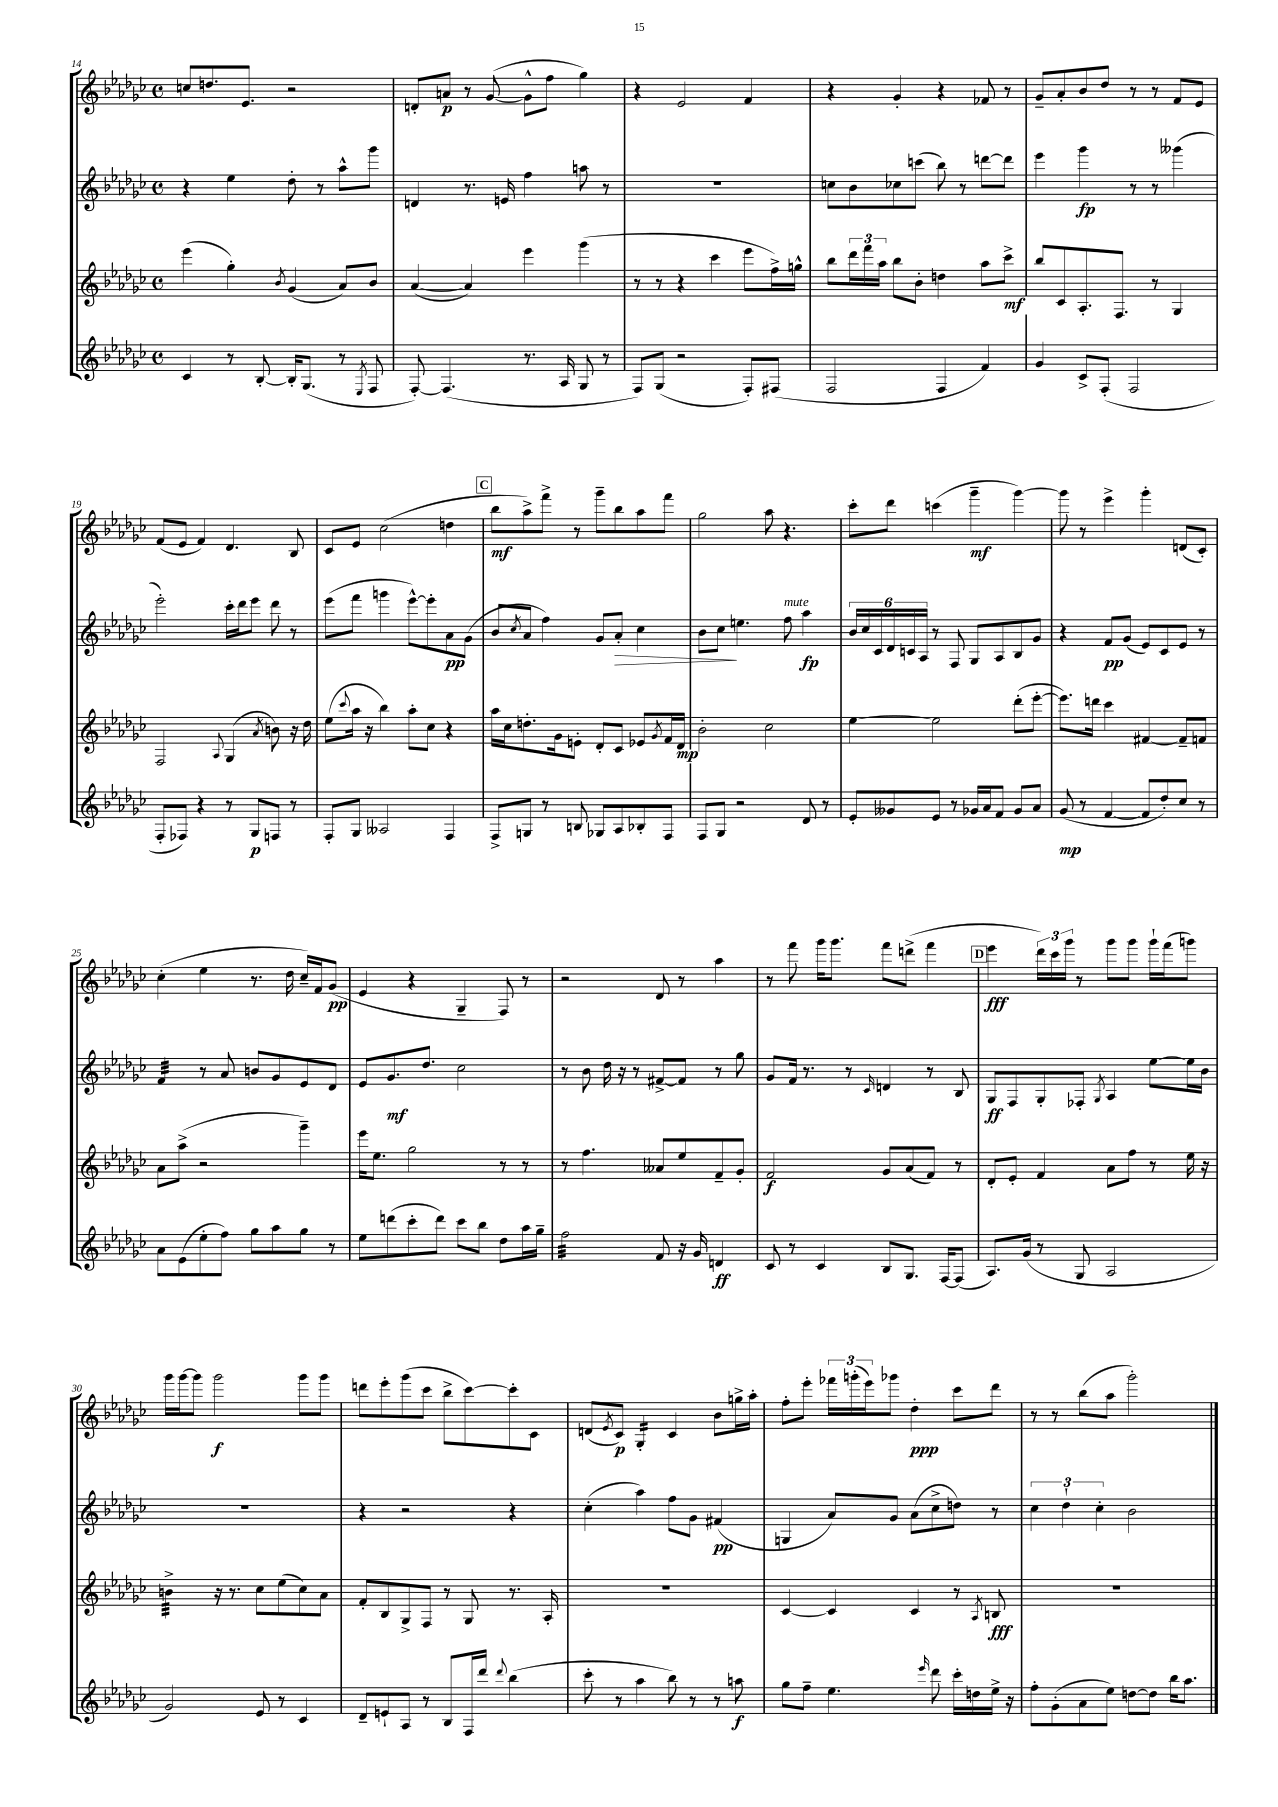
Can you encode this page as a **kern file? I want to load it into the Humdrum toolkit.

**kern	**kern	**kern	**kern
*staff4	*staff3	*staff2	*staff1
*clefG2	*clefG2	*clefG2	*clefG2
*k[b-e-a-d-g-c-]	*k[b-e-a-d-g-c-]	*k[b-e-a-d-g-c-]	*k[b-e-a-d-g-c-]
*M4/4	*M4/4	*M4/4	*M4/4
*met(c)	*met(c)	*met(c)	*met(c)
4c-/	(4eee-\	4r	8cc/L
.	.	.	8.dd/
8r	4gg-'\)	4ee-\	.
.	.	.	8.e-/J
[8B-'/	.	.	.
.	8qb-/	.	.
16B-'/]LK	(4g-/	8dd-'\	2r
(8.G-/J	.	.	.
.	.	8r	.
8r	8a-/L)	8aa-^^\L	.
8qE-/	.	.	.
8F/	8b-/J	8ggg-\J	.
=	=	=	=
[8F'/)	([4a-/	4d/	8d'/L
(4.F/]	.	.	8a/J
.	4a-/])	8.r	8r
.	.	.	([8g-/
.	.	16e/	.
8.r	4eee-\	4ff\	8g-^^\]L
.	.	.	8ff\J
16A-/	.	.	.
8G-/	(4ggg-\	8aa\	4gg-\)
8r	.	8r	.
=	=	=	=
8F/L)	8r	1r	4r
(8G-/J	8r	.	.
2r	4r	.	2e-/
.	4ccc-\	.	.
8F'/L)	8eee-\L	.	4f/
(8F#/J	16ff^\L)	.	.
.	16gg^^\JJ	.	.
=	=	=	=
2F/	8bb-\L	8cc\L	4r
.	24ddd-\L	8b-\	.
.	24fff\	.	.
.	24aa-\JJ	.	.
.	8bb-\L	8cc-\	4g-'/
.	8b-'\J	(8ccc\J	.
4F/	4dd\	8bb-\)	4r
.	.	8r	.
4f/)	8aa-\L	[8ddd\L	8f-/
.	8ccc-^\J	8ddd\]J	8r
=	=	=	=
4g-/	8bb-/L	4eee-\	8g-~/L
.	8c-/	.	8a-'/
8c-^/L	8.A-'/	4ggg-\	8b-/
(8F'/J	.	.	8dd-/J
.	8.F/J	.	.
2F/	.	8r	8r
.	8r	8r	8r
.	4G-/	(4ggg--\	8f/L
.	.	.	8e-/J
=	=	=	=
8F'/L	2F/	2eee-'\)	(8f/L
8F-/J)	.	.	8e-/J
4r	.	.	4f/)
.	8qqA-/	.	.
8r	(4G-/	16ccc-'\LL	4.d-/
.	.	16ddd-\J	.
8G-/L	.	8eee-\J	.
.	8qa-/	.	.
8F/J	8b\)	8ddd-\	.
8r	16r	8r	8B-/
.	16dd-\	.	.
=	=	=	=
8F'/L	(8ee-\L	(8eee-\L	8c-/L
.	8qqccc-/	.	.
8G-/J	16aa-\Jk	8fff\J	8e-/J
.	16r	.	.
2A--/	4bb-\)	4ggg\	(2cc-\
.	8aa-'\L	[8eee-^^\L)	.
.	8cc-\J	8eee-'\]	.
4F/	4r	8a-\	4dd\
.	.	(8g-\J	.
=	=	=	=
8F^/L	16aa-\LL	8b-/L	8bb-\L
.	16cc-\J	.	.
.	.	8qcc-/	.
8G/J	8.dd'\	8a-/J	8aa-^\)
8r	.	4ff\)	8fff^\J
.	16g-\k	.	.
8B/	8e'\J	.	8r
8G-/L	8d-'/L	8g-/L	8ggg-~\L
8A-/	8c-/J	8a-'/J	8bb-\
8B-'/	8e-/L	4cc-\	8aa-\
.	8qg-/	.	.
8F/J	16f/L	.	8fff\J
.	16d-/JJ	.	.
=	=	=	=
8F/L	2b-'\	8b-\L	2gg-\
8G-/J	.	8cc-\J	.
2r	.	4.ee\	.
.	2cc-\	.	8aa-\
.	.	8ff\	4.r
8d-/	.	4aa-\	.
8r	.	.	.
=	=	=	=
8e-'/L	[4ee-\	24b-/LL	8ccc-'\L
.	.	24cc-/	.
.	.	24c-/	.
8g--/	.	24d-/	8ddd-\J
.	.	24c/	.
.	.	24A-/JJ	.
8e-/J	2ee-\]	8r	(4ccc\
8r	.	8F/	.
16g-/LL	.	8G-/L	4ggg-~\
16a-/J	.	.	.
8f/J	.	8A-/	.
8g-/L	(8ddd-'\L	8B-/	[4ggg-\)
8a-/J	[8eee-'\J	8g-/J	.
=	=	=	=
(8g-/	8.eee-\]L)	4r	8ggg-\]
8r	.	.	8r
.	16ddd\Jk	.	.
[4f/	4ccc-\	8f/L	4eee-^\
.	.	(8g-/J	.
8f/]L	[4f#/	8e-/L)	4ggg-'\
8dd-'/)	.	8c-/	.
8cc-/J	8f#~/]L	8e-/J	(8d/L
8r	8f/J	8r	8c-'/J)
=	=	=	=
8a-\L	8a-\L	4f/	(4cc-'\
(8e-\	(8aa-^\J	.	.
8ee-'\	2r	8r	4ee-\
8ff\J)	.	8a-/	.
8gg-\L	.	8b/L	8.r
8aa-\	.	8g-/	.
.	.	.	16dd-\
8gg-\J	4ggg-~\)	8e-/	16cc-~/LL)
.	.	.	16f/J
8r	.	8d-/J	(8g-/J
=	=	=	=
8ee-\L	16eee-\LK	8e-/L	4e-/
.	8.ee-\J	.	.
(8ddd\	.	8.g-/	.
8ccc-'\	2gg-\	.	4r
.	.	8.dd-/J	.
8ddd\J)	.	.	.
8ccc-\L	.	2cc-\	4G-~/
8bb-\J	.	.	.
8dd-\L	8r	.	8F/)
16aa-\L	8r	.	8r
16gg-~\JJ	.	.	.
=	=	=	=
2ff\	8r	8r	2r
.	4.ff\	8b-\	.
.	.	16dd-\	.
.	.	16r	.
.	.	8r	.
8f/	8a--/L	[8f#^/L	8d-/
16r	8ee-/	8f#/]J	8r
16g-/	.	.	.
4d/	8f~/	8r	4aa-\
.	8g-'/J	8gg-\	.
=	=	=	=
8c-/	2f/	8g-/L	8r
8r	.	16f/Jk	8fff\
.	.	8.r	.
4c-/	.	.	16ggg-\LK
.	.	.	8.ggg-\J
.	.	8r	.
.	.	16qqc-/	.
8B-/L	8g-/L	4d/	8fff\L
8.G-/J	(8a-/	.	(8ddd^\J
.	8f/J)	8r	4fff\
[16F/LK	.	.	.
(8F/]J	8r	8B-/	.
=	=	=	=
8.A-/L)	8d-'/L	8G-/L	4eee-\
.	8e-'/J	8F/	.
(16g-/Jk	.	.	.
8r	4f/	8G-'/	24ddd-\LL)
.	.	.	24ccc-\
.	.	.	24ggg-\JJ
8G-/	.	8F-'/J	8r
.	.	8qG-/	.
2A-/	8a-\L	4A-/	8ggg-\L
.	8ff\J	.	8ggg-\J
.	8r	[8ee-\L	16ggg-`\LL
.	.	.	(16fff\J
.	16ee-\	16ee-\]L	8ggg\J)
.	16r	16b-\JJ	.
=	=	=	=
2g-/)	4b^\	1r	16ggg-\LL
.	.	.	[16ggg-\J
.	.	.	8ggg-\]J
.	16r	.	2ggg-\
.	8.r	.	.
8e-/	8cc-\L	.	.
8r	(8ee-\	.	.
4c-/	8cc-\)	.	8ggg-\L
.	8a-\J	.	8ggg-\J
=	=	=	=
8d-~/L	8f'/L	4r	8ddd\L
8e`/	8B-/	.	8eee-'\
8A-/J	8G-^/	2r	(8ggg-\
8r	8F/J	.	8ccc-\J
8B-/L	8r	.	8bb-^\L
16F/L	8G-/	.	[8ccc-\)
16ddd-/JJ	.	.	.
8qqddd-/	.	.	.
(4bb-\	8.r	4r	8ccc-'\]
.	.	.	8c-\J
.	16A-'/	.	.
=	=	=	=
8ccc-'\	1r	(4cc-'\	(8d/L
.	.	.	8qe-/
8r	.	.	8c-/J)
4aa-\	.	4aa-\)	4G-'/
8bb-\)	.	8ff\L	4c-/
8r	.	8g-\J	.
8r	.	(4f#/	8b-\L
8aa\	.	.	16gg^\L
.	.	.	16aa-'\JJ
=	=	=	=
8gg-\L	[4c-/	4G/	8ff'\L
8ff~\J	.	.	8eee-'\J
4.ee-\	4c-/]	8a-/L)	24fff-\LL
.	.	.	(24ggg'\
.	.	.	24eee-\J)
.	.	8g-/J	8ggg-\J
.	4c-/	(8a-\L	4dd-'\
16qqeee-/	.	.	.
8ddd-\	.	8cc-^\	.
16ccc-'\LL	8r	8dd\J)	8ccc-\L
16dd\	.	.	.
.	8qA-/	.	.
16ee-^\JJ	8B/	8r	8ddd-\J
16r	.	.	.
=	=	=	=
8ff'\L	1r	6cc-\	8r
(8g-'\	.	.	8r
.	.	6dd-`\	.
8a-\	.	.	(8bb-\L
.	.	6cc-'\	.
8ee-\J)	.	.	8aa-\J
[8dd\L	.	2b-\	2ggg-'\)
8dd\]J	.	.	.
16bb-\LK	.	.	.
8.aa-\J	.	.	.
==	==	==	==
*-	*-	*-	*-
